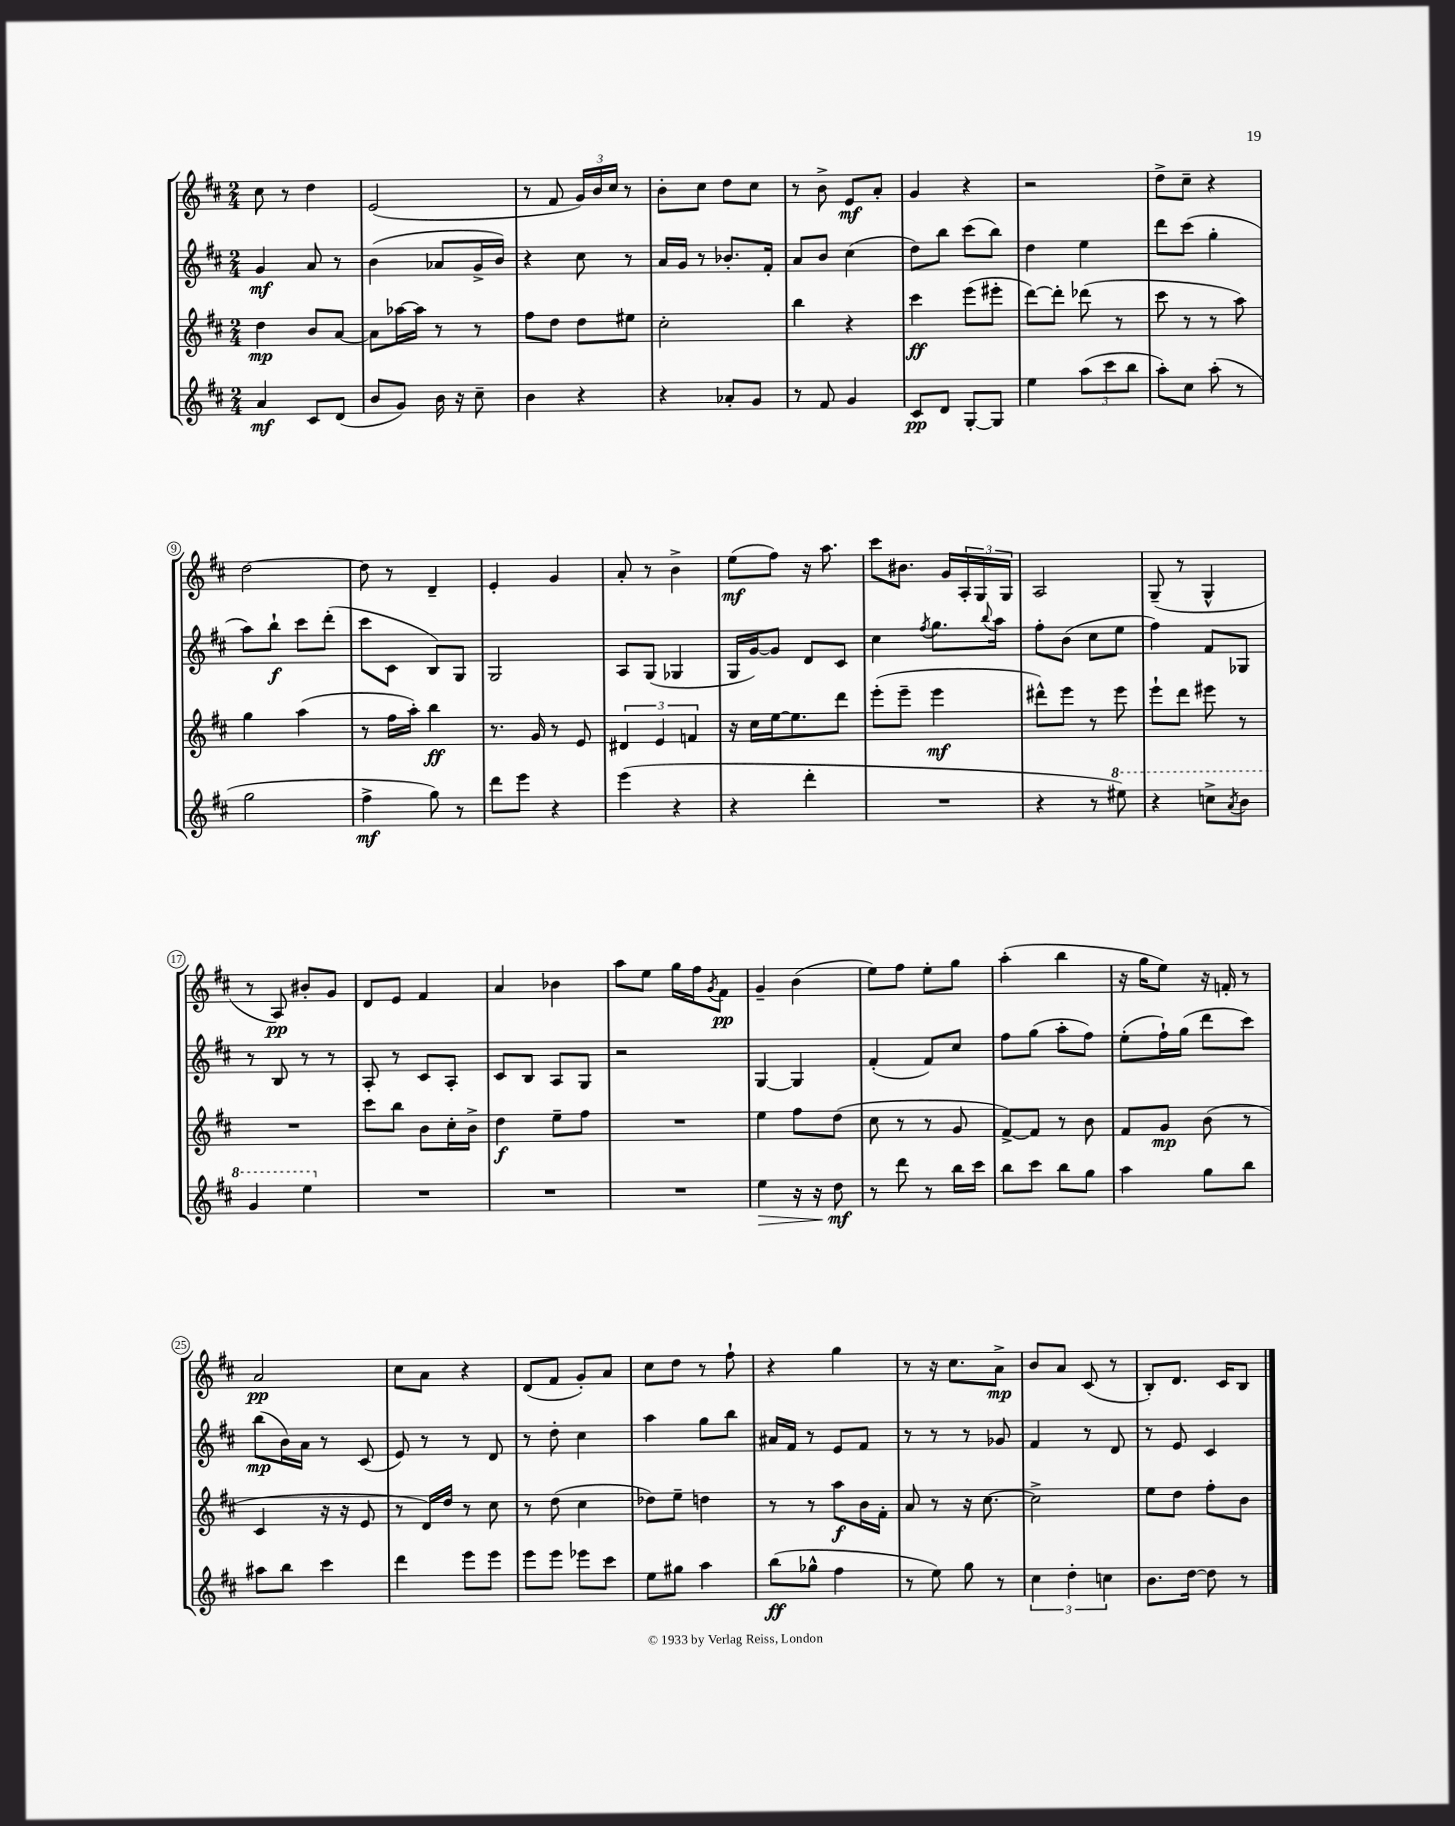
<<
\new StaffGroup <<
\new Staff = "s0" {
    \clef treble \key d \major \numericTimeSignature \time 2/4
    cis''8 r8 d''4 |
    e'2( |
    r8 fis'8 \tuplet 3/2 { g'16) b'16 cis''16 } r8 |
    b'8-. cis''8 d''8 cis''8 |
    r8 b'8-> e'8\mf a'8-. |
    g'4 r4 |
    r2 |
    d''8-> cis''8-- r4 |
    d''2~ |
    d''8 r8 d'4-- |
    e'4-. g'4 |
    a'8-. r8 b'4-> |
    e''8\mf( fis''8) r16 a''8. |
    cis'''8 bis'8. g'16 \tuplet 3/2 { a16-. g16 g16 } |
    a2 |
    g8--( r8 g4-^ |
    r8 a8\pp) bis'8-. g'8 |
    d'8 e'8 fis'4 |
    a'4 bes'4 |
    a''8 e''8 g''16 fis''16 \acciaccatura { g'8 } fis'8\pp |
    g'4-- b'4( |
    e''8) fis''8 e''8-. g''8 |
    a''4-.( b''4 |
    r16 g''16 e''8) r16 f'16-. r8 |
    a'2\pp |
    cis''8 a'8 r4 |
    d'8( fis'8 g'8-.) a'8 |
    cis''8 d''8 r8 fis''8-! |
    r4 g''4 |
    r8 r16 cis''8. a'8->\mp |
    b'8 a'8 cis'8( r8 |
    b8-.) d'8. cis'16 b8 \bar "|." |
}
\new Staff = "s1" {
    \clef treble \key d \major \numericTimeSignature \time 2/4
    g'4\mf a'8 r8 |
    b'4( aes'8 g'16-> b'16) |
    r4 cis''8 r8 |
    a'16 g'16 r8 bes'8.-. fis'16-. |
    a'8 b'8 cis''4( |
    d''8) b''8 cis'''8( b''8) |
    d''4 e''4 |
    d'''8 cis'''8( g''4-. |
    a''8) b''8-!\f cis'''8 d'''8-.( |
    cis'''8 cis'8 b8) g8 |
    g2 |
    a8 g8( ges4 |
    g16 g'16~) g'8 d'8 cis'8 |
    cis''4 \acciaccatura { fis''8 } g''8. \appoggiatura { b''8 } a''16 |
    fis''8-. b'8( cis''8 e''8 |
    fis''4) fis'8 ges8 |
    r8 b8 r8 r8 |
    a8-. r8 cis'8 a8-. |
    cis'8 b8 a8 g8 |
    r2 |
    g4~ g4 |
    fis'4-.( fis'8) cis''8 |
    fis''8 g''8( a''8-. fis''8) |
    e''8-.( fis''16-!) g''16( d'''8 cis'''8) |
    b''8\mp( b'16) a'16 r8 cis'8( |
    e'8) r8 r8 d'8 |
    r8 d''8-. cis''4 |
    a''4 g''8 b''8 |
    ais'16 fis'16 r8 e'8 fis'8 |
    r8 r8 r8 ges'8 |
    fis'4 r8 d'8 |
    r8 e'8 cis'4 \bar "|." |
}
\new Staff = "s2" {
    \clef treble \key d \major \numericTimeSignature \time 2/4
    d''4\mp b'8 a'8~ |
    a'8 aes''16~ aes''16 r8 r8 |
    fis''8 d''8 d''8 eis''8 |
    cis''2-. |
    b''4 r4 |
    cis'''4\ff e'''8( eis'''8-. |
    d'''8~) d'''8-. des'''8( r8 |
    cis'''8 r8 r8 a''8) |
    g''4 a''4( |
    r8 fis''16 a''16-.) b''4\ff |
    r8. g'16 r8 e'8 |
    \tuplet 3/2 { dis'4 e'4 f'4 } |
    r16 cis''16 e''16~ e''8. d'''8 |
    e'''8-.( e'''8-- e'''4\mf |
    dis'''8-^) e'''8 r8 e'''8 |
    e'''8-! d'''8 eis'''8 r8 |
    R2 |
    cis'''8 b''8 b'8 cis''16-. b'16-> |
    d''4\f e''8-- fis''8 |
    R2 |
    e''4 fis''8 d''8( |
    cis''8 r8 r8 g'8 |
    fis'8~->) fis'8 r8 b'8 |
    fis'8 g'8\mp b'8( r8 |
    cis'4 r16 r16 e'8 |
    r8 d'16) d''16 r8 cis''8 |
    r8 d''8( cis''4 |
    des''8) e''8-- d''4 |
    r8 r8 a''8\f b'16 fis'16-. |
    a'8 r8 r16 cis''8.~ |
    cis''2-> |
    e''8 d''8 fis''8-. b'8 \bar "|." |
}
\new Staff = "s3" {
    \clef treble \key d \major \numericTimeSignature \time 2/4
    a'4\mf cis'8 d'8( |
    b'8 g'8) b'16 r16 cis''8-- |
    b'4 r4 |
    r4 aes'8-. g'8 |
    r8 fis'8 g'4 |
    cis'8\pp d'8 g8~-. g8 |
    e''4 \tuplet 3/2 { a''8( cis'''8 b''8 } |
    a''8-.) cis''8 a''8-.( r8 |
    g''2 |
    fis''4->\mf g''8) r8 |
    d'''8 e'''8 r4 |
    e'''4( r4 |
    r4 d'''4-. |
    R2 |
    r4 r8 \ottava #1 eis'''8) |
    r4 c'''8-> \acciaccatura { a''8 } b''8 |
    g''4 e'''4 \ottava #0 |
    R2 |
    R2 |
    R2 |
    e''4\> r16 r16 d''8\mf\! |
    r8 d'''8 r8 b''16 cis'''16 |
    b''8 cis'''8 b''8 g''8 |
    a''4 g''8 b''8 |
    ais''8 b''8 cis'''4 |
    d'''4 e'''8 e'''8 |
    e'''8 e'''8 ees'''8 cis'''8 |
    e''8 gis''8 a''4 |
    b''8\ff( ges''8-^ fis''4 |
    r8 e''8) g''8 r8 |
    \tuplet 3/2 { cis''4 d''4-. c''4 } |
    b'8. d''16~ d''8 r8 \bar "|." |
}
>>
>>
\layout { \context { \Score \override BarNumber.stencil = #(make-stencil-circler 0.1 0.3 ly:text-interface::print) } }
